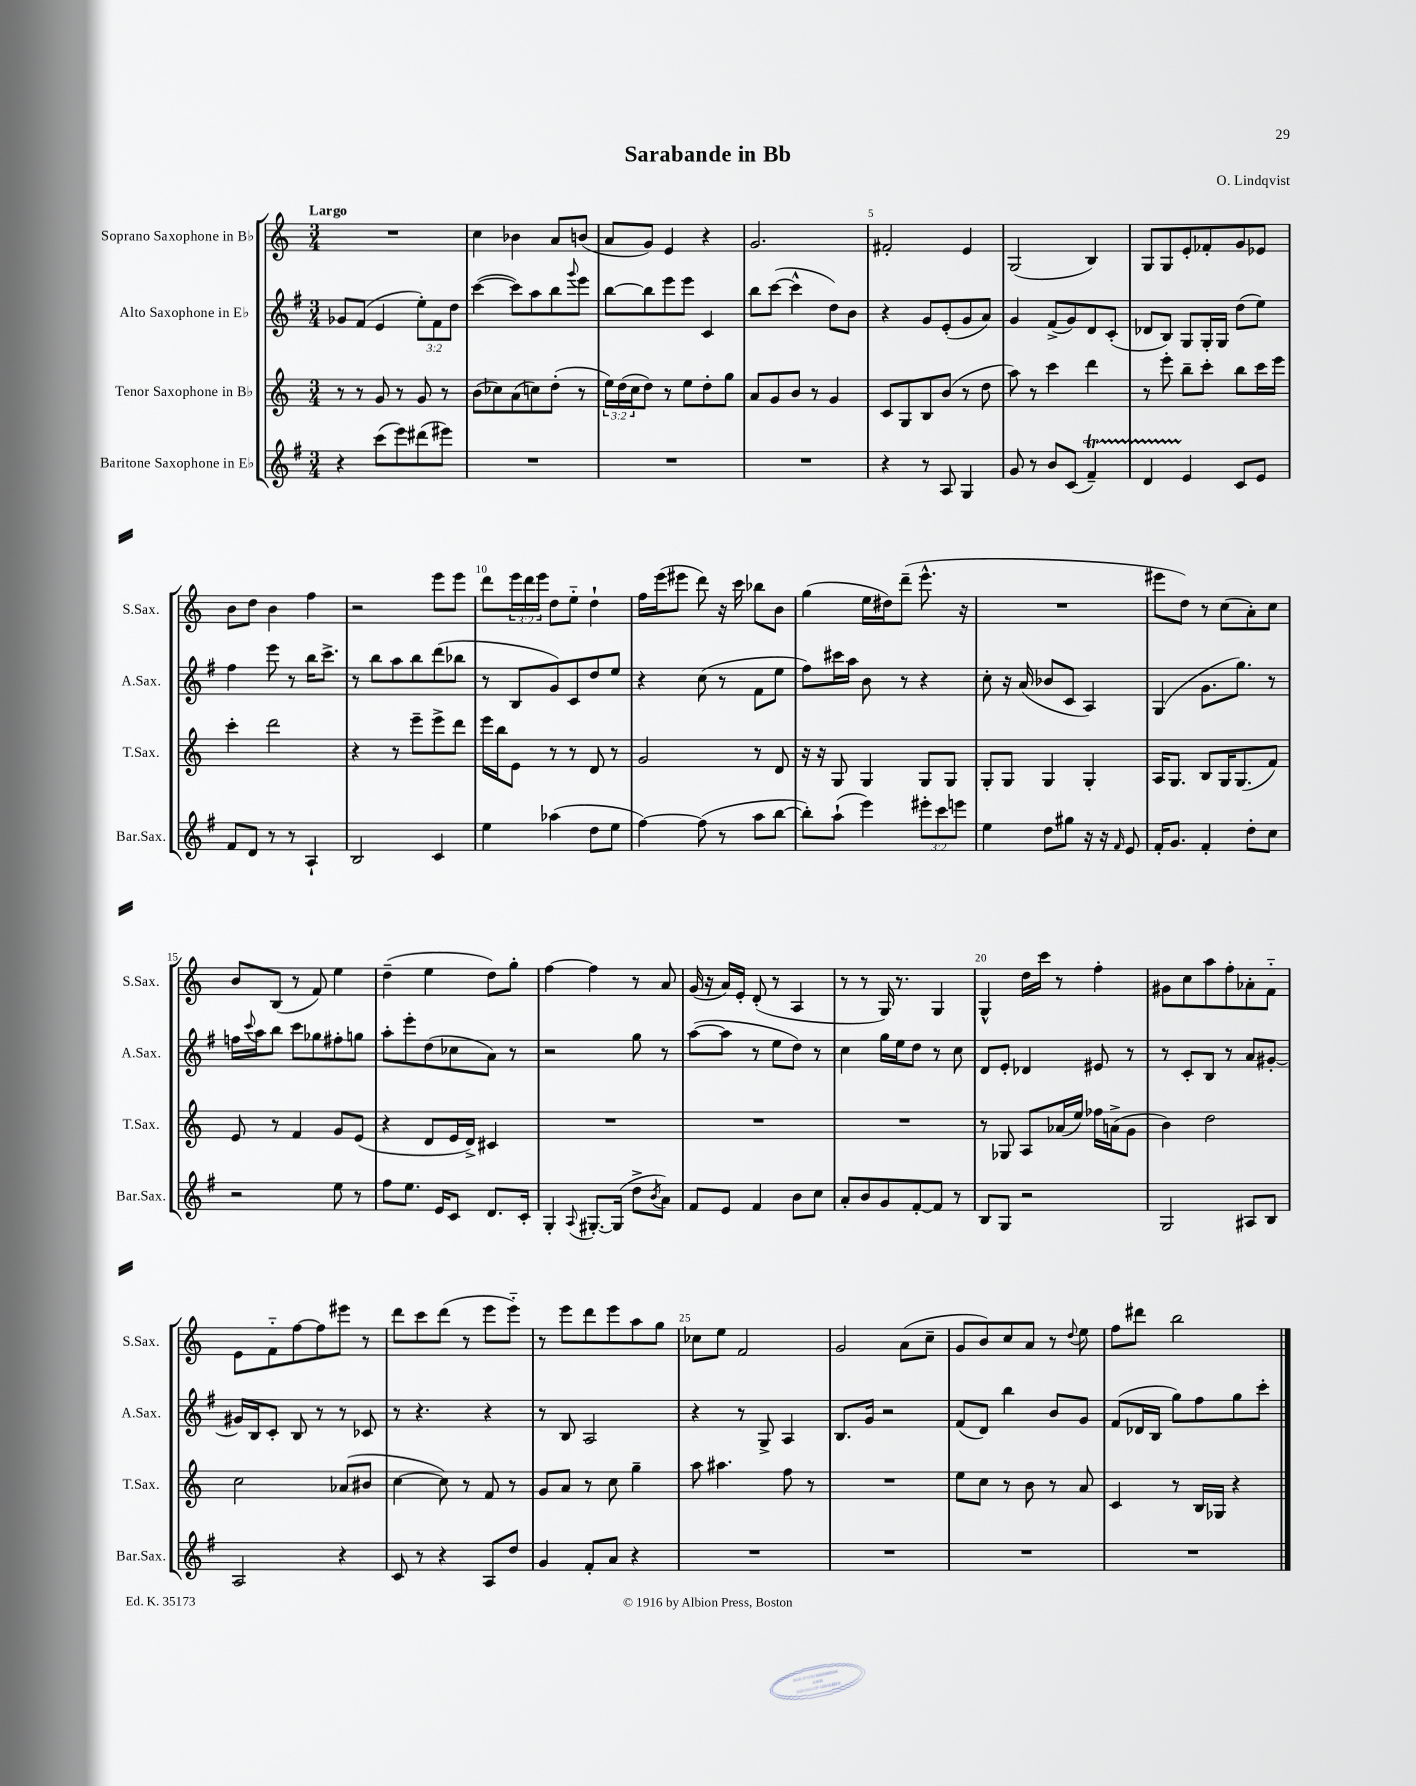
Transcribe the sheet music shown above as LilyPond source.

\header { title = "Sarabande in Bb" composer = "O. Lindqvist" }
<<
\new StaffGroup <<
\new Staff = "s0" \with { instrumentName = "Soprano Saxophone in Bb" shortInstrumentName = "S.Sax." } {
    \clef treble \key c \major \numericTimeSignature \time 3/4 \override Staff.TupletNumber.text = #tuplet-number::calc-fraction-text \tempo "Largo"
    R2. |
    c''4 bes'4 a'8 b'8( |
    a'8 g'8) e'4 r4 |
    g'2. |
    fis'2-. e'4 |
    g2( b4) |
    g8 g8 e'8-. fes'8-. g'8 ees'8 |
    b'8 d''8 b'4 f''4 |
    r2 e'''8 e'''8 |
    d'''8 \tuplet 3/2 { e'''16 d'''16 e'''16 } d''8 e''8-_ d''4-! |
    f''16 e'''16( eis'''8 d'''8) r16 c'''16 bes''8 b'8 |
    g''4( e''16 dis''16) d'''8--( e'''8.-^ r16 |
    R2. |
    eis'''8 d''8) r8 c''8( a'8-.) c''8 |
    b'8 b8( r8 f'8) e''4 |
    d''4--( e''4 d''8) g''8-. |
    f''4~ f''4 r8 a'8 |
    g'16( r16 a'16) e'16-. d'8-.( r8 a4 |
    r8 r8 g16) r8. g4 |
    g4-^ d''16 c'''16 r8 f''4-. |
    gis'8 c''8 a''8 f''8-. aes'8-. f'8-_ |
    e'8 f'8-_ f''8~ f''8 eis'''8 r8 |
    d'''8 c'''8 d'''8( r8 e'''8 e'''8-_) |
    r8 e'''8 d'''8 e'''8 a''8 g''8 |
    ces''8 e''8 f'2 |
    g'2 a'8( c''8-- |
    g'8 b'8) c''8 a'8 r8 \appoggiatura { d''8 } e''8 |
    f''8 dis'''8 b''2 \bar "|." |
}
\new Staff = "s1" \with { instrumentName = "Alto Saxophone in Eb" shortInstrumentName = "A.Sax." } {
    \clef treble \key g \major \numericTimeSignature \time 3/4 \override Staff.TupletNumber.text = #tuplet-number::calc-fraction-text
    ges'8 fis'8( e'4 \tuplet 3/2 { e''8-.) fis'8 d''8 } |
    c'''4~( c'''8) a''8 b''8 \appoggiatura { g'''8 } e'''8 |
    b''8~ b''8 e'''8 e'''8 c'4 |
    b''8 c'''8~( c'''4-^ d''8) b'8 |
    r4 g'8 e'8-.( g'8 a'8) |
    g'4 fis'8->( g'8) d'8 c'8-.( |
    des'8 b8) g8 g16-. g16 d''8( e''8) |
    fis''4 e'''8 r8 b''16 c'''8.-> |
    r8 b''8 a''8 b''8 d'''8( bes''8 |
    r8 b8 g'8) c'8 d''8 e''8 |
    r4 c''8( r8 fis'8 e''8 |
    fis''8) cis'''16 a''16 b'8 r8 r4 |
    c''8-. r16 a'16( bes'8 c'8 a4) |
    g4( g'8. g''8.) r8 |
    f''16 \appoggiatura { c'''8 } a''16 b''8 c'''8 ges''8 fis''8-. g''8 |
    a''8-. e'''8-. d''8( ces''8 a'8) r8 |
    r2 g''8 r8 |
    a''8~( a''8 r8 e''8 d''8) r8 |
    c''4 g''16 e''16 d''8 r8 c''8 |
    d'8 e'8-. des'4 eis'8 r8 |
    r8 c'8-. b8 r8 a'8 gis'8~-. |
    gis'16 b16 c'8-. b8 r8 r8 ces'8 |
    r8 r4. r4 |
    r8 b8 a2 |
    r4 r8 g8-> a4 |
    b8. g'16 r2 |
    fis'8( d'8) b''4 b'8 g'8 |
    fis'8( des'16 b16 g''8) fis''8 g''8 c'''8-. \bar "|." |
}
\new Staff = "s2" \with { instrumentName = "Tenor Saxophone in Bb" shortInstrumentName = "T.Sax." } {
    \clef treble \key c \major \numericTimeSignature \time 3/4 \override Staff.TupletNumber.text = #tuplet-number::calc-fraction-text
    r8 r8 g'8 r8 g'8 r8 |
    b'8( ces''8) a'8( c''8) d''8-.( r8 |
    \tuplet 3/2 { e''16) d''16( c''16 } d''8) r8 e''8 d''8-. g''8 |
    a'8 g'8 b'8 r8 g'4 |
    c'8 g8 b8 b'8( r8 d''8 |
    a''8) r8 c'''4 d'''4 |
    r8 e'''8-. b''8-- c'''8-. b''8 c'''16 e'''16 |
    c'''4-. d'''2 |
    r4 r8 e'''8-- e'''8-> d'''8 |
    e'''16 b''16 e'8 r8 r8 d'8 r8 |
    g'2 r8 d'8 |
    r16 r16 g8 g4 g8 g8 |
    g8-. g8 g4 g4-. |
    a16 g8. b8 g16 g8.( f'8) |
    e'8 r8 f'4 g'8 e'8( |
    r4 d'8 e'16 d'16->) cis'4 |
    R2. |
    R2. |
    R2. |
    r8 ges8 a8 aes'16( e''16) fes''16 a'16->( g'8 |
    b'4) d''2 |
    c''2 aes'8( bis'8 |
    c''4~ c''8) r8 f'8 r8 |
    g'8 a'8 r8 c''8 g''4-- |
    a''8 ais''4. f''8 r8 |
    R2. |
    e''8 c''8 r8 b'8 r8 a'8 |
    c'4 r8 b16 ges16 r4 \bar "|." |
}
\new Staff = "s3" \with { instrumentName = "Baritone Saxophone in Eb" shortInstrumentName = "Bar.Sax." } {
    \clef treble \key g \major \numericTimeSignature \time 3/4 \override Staff.TupletNumber.text = #tuplet-number::calc-fraction-text
    r4 c'''8( e'''8) dis'''8( eis'''8) |
    R2. |
    R2. |
    R2. |
    r4 r8 a8 g4 |
    g'8 r8 b'8 c'8( fis'4--\startTrillSpan) |
    d'4 e'4\stopTrillSpan c'8 e'8 |
    fis'8 d'8 r8 r8 a4-! |
    b2 c'4 |
    e''4 aes''4( d''8 e''8 |
    fis''4~) fis''8( r8 a''8 b''8~ |
    b''8-.) a''8-!( e'''4) \tuplet 3/2 { eis'''8-. c'''8 e'''8 } |
    e''4 d''8 gis''8 r16 r16 \grace { fis'16 } e'8 |
    fis'16-. g'8. fis'4-. d''8-. c''8 |
    r2 e''8 r8 |
    fis''8 e''8. e'16 c'8 d'8. c'16-. |
    g4-. \appoggiatura { a8 } gis8.~-. gis16( d''8-> \acciaccatura { b'8 } a'8) |
    fis'8 e'8 fis'4 b'8 c''8 |
    a'8-. b'8 g'8 fis'8~-. fis'8 r8 |
    b8 g8 r2 |
    g2 ais8 b8 |
    a2 r4 |
    c'8 r8 r4 a8 d''8 |
    g'4 fis'8-. a'8 r4 |
    R2. |
    R2. |
    R2. |
    R2. \bar "|." |
}
>>
>>
\layout { \context { \Score \override BarNumber.break-visibility = ##(#f #t #t) barNumberVisibility = #(every-nth-bar-number-visible 5) } }
